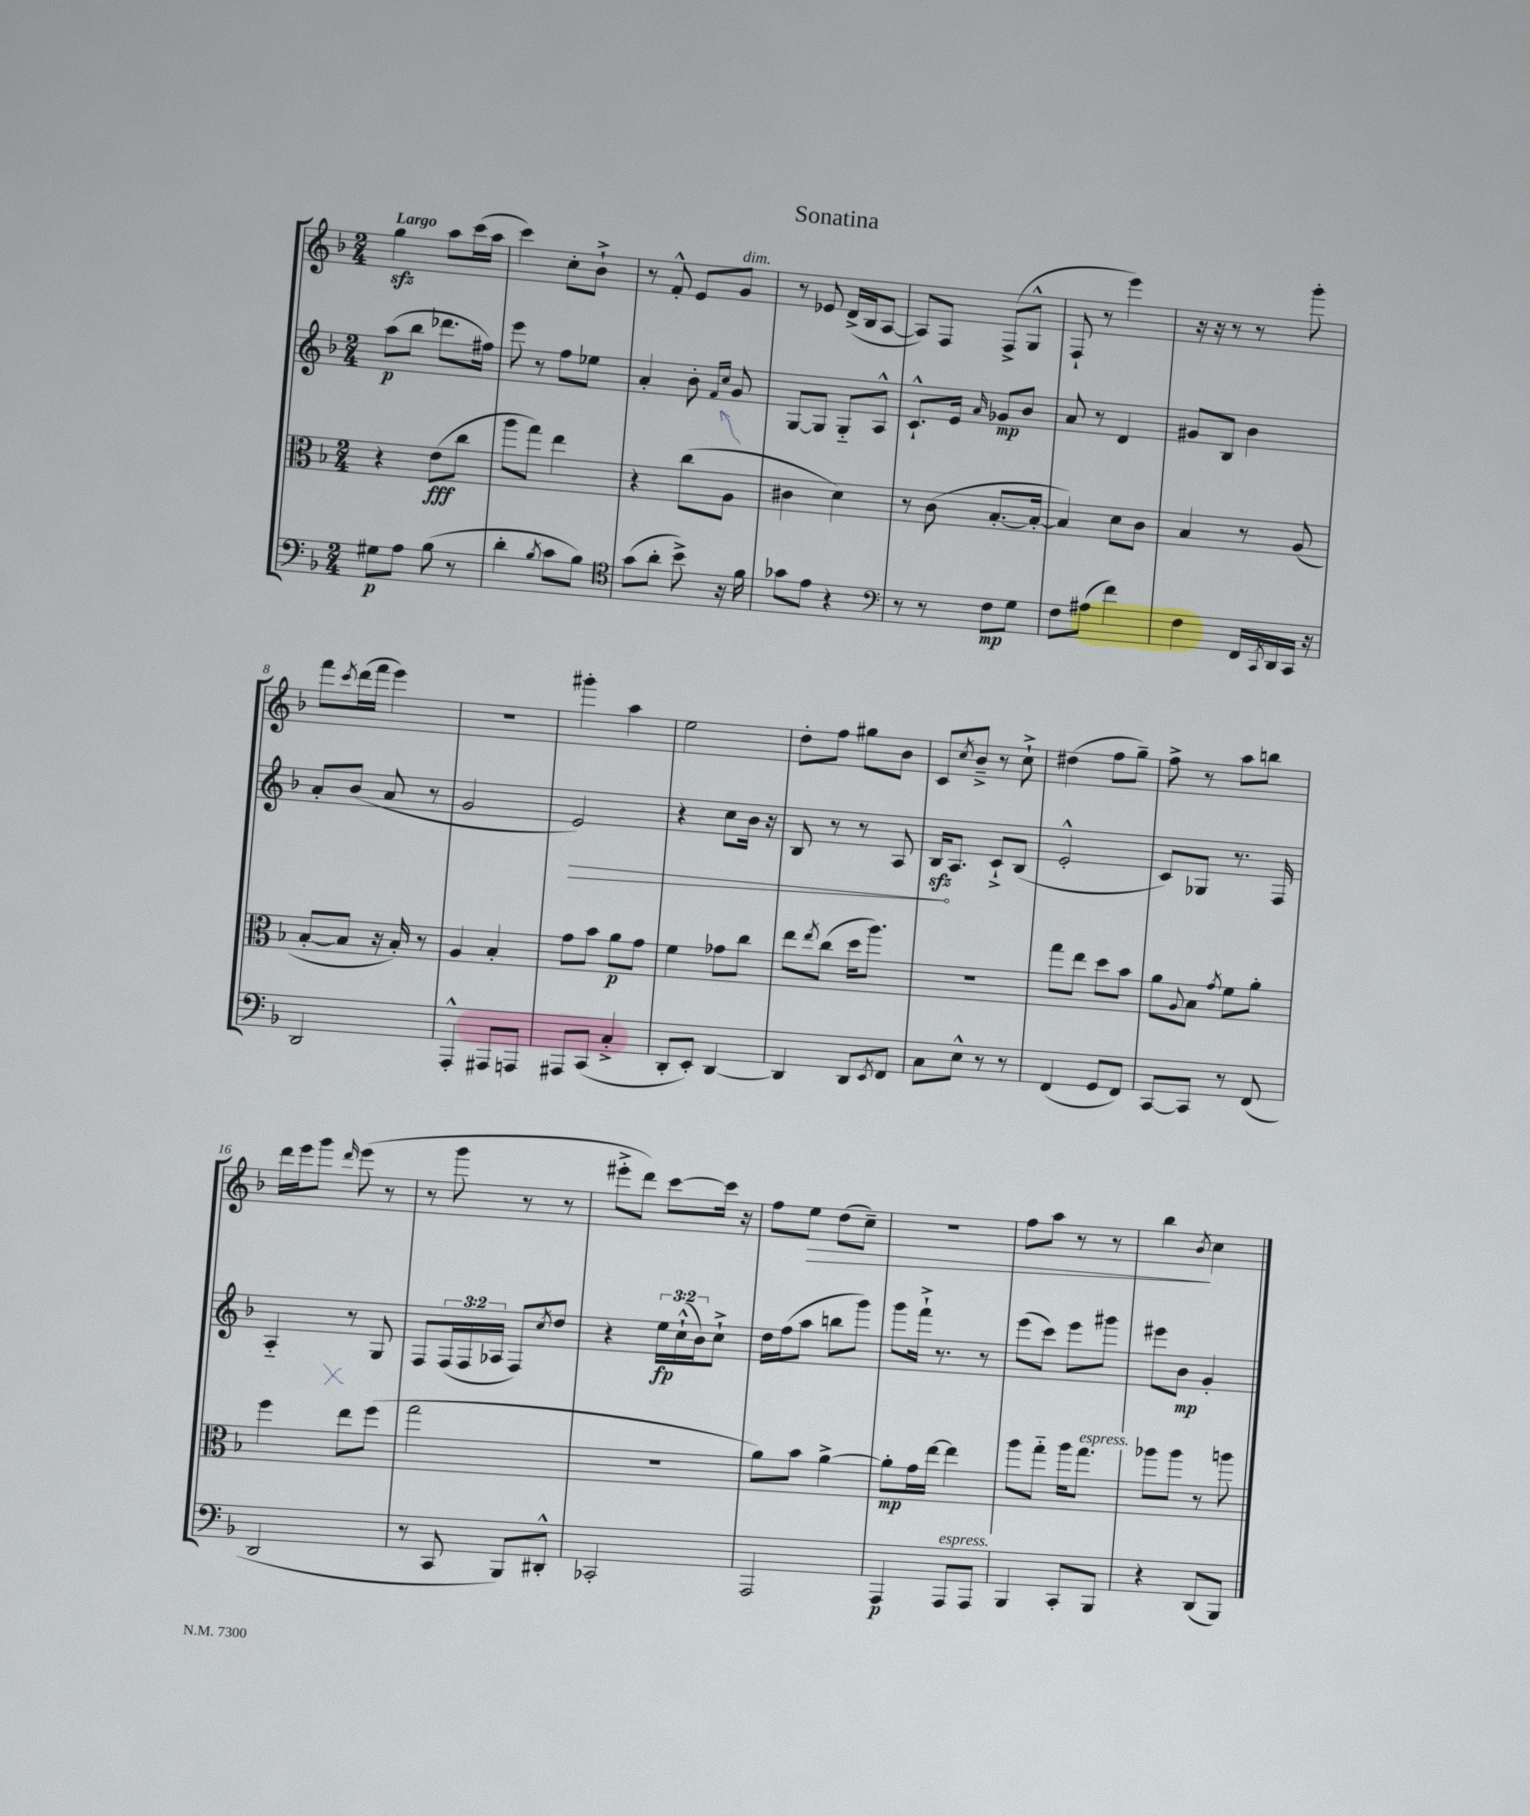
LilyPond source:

\header { title = "Sonatina" }
<<
\new StaffGroup <<
\new Staff = "s0" {
    \clef treble \key f \major \numericTimeSignature \time 2/4 \tempo "Largo"
    g''4\sfz a''8 c'''16( a''16 |
    c'''4) c''8-. bes'8-!-> |
    r8 f'8-.-^ e'8 g'8^\markup { \italic "dim." } |
    r8 ees'8 d'16->( bes16 a8~ |
    a8) f8 f8->( g8-^ |
    f8-! r8 e'''4) |
    r16 r16 r8 r8 g'''8-. |
    f'''8 \acciaccatura { c'''8 } d'''16( f'''16 e'''4) |
    R2 |
    gis'''4-. a''4 |
    e''2 |
    d''8-. f''8 gis''8 bes'8 |
    c'8 \acciaccatura { c''8 } bes'8---> r8 c''8-!-> |
    dis''4( f''8 g''8--) |
    f''8-> r8 a''8 b''8 |
    d'''16 e'''16 g'''8 \grace { d'''16 } e'''8( r8 |
    r8 g'''8 r8 r8 |
    eis'''8-.-> d'''8) c'''8~ c'''16 r16 |
    f''8 e''8\> d''8( c''8--) |
    r2 |
    f''8 a''8 r8 r8 |
    bes''4\! \acciaccatura { bes'8 } c''4 \bar "|." |
}
\new Staff = "s1" {
    \clef treble \key f \major \numericTimeSignature \time 2/4 \override Staff.TupletNumber.text = #tuplet-number::calc-fraction-text
    a''8\p( bes''8 des'''8. fis''16) |
    e'''8 r8 f''8 ees''8 |
    a'4-. bes'8-. \grace { f'16 c''16 } g'8 |
    g8~ g8 g8-_ a8-^ |
    c'8.-!-^ e'16 \grace { a'16 } ges'8\mp bes'8 |
    a'8 r8 d'4 |
    gis'8 bes8 bes'4 |
    a'8-. bes'8( a'8 r8 |
    g'2 |
    \once \override Hairpin.circled-tip = ##t e'2\>) |
    r4 c''8 bes'16 r16 |
    bes8 r8 r8 a8 |
    bes16\sfz\! a8. c'8-!-> bes8( |
    e'2-.-^ |
    c'8) ges8 r8. f16 |
    a4-_ r8 g8 |
    f8 \tuplet 3/2 { f16( f16 aes16 } f8) \acciaccatura { c''8 } d''8 |
    r4 \tuplet 3/2 { e''16\fp c''16-!-^( bes'16) } c''8-!-> |
    d''16 f''16( a''8 b''8 g'''8) |
    g'''8 f'''16-!-> r8. r8 |
    e'''8( c'''8) e'''8 gis'''8 |
    eis'''8 bes'8\mp g'4-. \bar "|." |
}
\new Staff = "s2" {
    \clef alto \key f \major \numericTimeSignature \time 2/4
    r4 e'8\fff( c''8 |
    a''8 g''8) e''4 |
    r4 c''8( a8 |
    cis'4 d'4) |
    r8 c'8( bes8.~-. bes16~-. |
    bes4) d'8 c'8 |
    bes4 r8 a8( |
    bes8~-. bes8 r16 bes16-.) r8 |
    a4 bes4-. |
    g'8 bes'8 a'8\p g'8 |
    f'4 ges'8 c''8 |
    e''8 \acciaccatura { e''8 } c''8( d''16 a''8.) |
    r2 |
    g''8 e''8 d''8 bes'8 |
    a'8 \appoggiatura { a8 } bes8 \acciaccatura { g'8 } f'8 a'8-. |
    f''4 e''8 f''8( |
    g''2 |
    R2 |
    a'8) bes'8 a'4~-> |
    a'8-.\mp g'16 e''16~ e''4 |
    a''8 g''8-_ a''16 g''8.^\markup { \italic "espress." } |
    aes''8 aes''8 r8 a''8 \bar "|." |
}
\new Staff = "s3" {
    \clef bass \key f \major \numericTimeSignature \time 2/4
    gis8\p a8 bes8( r8 |
    d'4-. \acciaccatura { bes8 } c'8 bes8) |
    \clef tenor g'8( a'8-. bes'8->) r16 f'16 |
    ges'8 e'8 r4 |
    \clef bass r8 r8 f8\mp g8 |
    f8 ais8( f'4) |
    f4 f,16 \acciaccatura { c,8 } d,16 c,16 r16 |
    d,2 |
    a,,4-.-^ ais,,8 a,,8 |
    ais,,8 c,8( c4-.-> |
    d,8-. e,8-.) d,4~ |
    d,4 d,8 \acciaccatura { e,8 } f,8 |
    c8 e8-^ r8 r8 |
    f,4( g,8 f,8) |
    c,8~ c,8 r8 f,8( |
    d,2 |
    r8 c,8 bes,,8) dis,8-.-^ |
    ces,2-. |
    a,,2 |
    a,,4\p a,,8^\markup { \italic "espress." } a,,8 |
    bes,,4 c,8-. bes,,8 |
    r4 d,8( bes,,8) \bar "|." |
}
>>
>>
